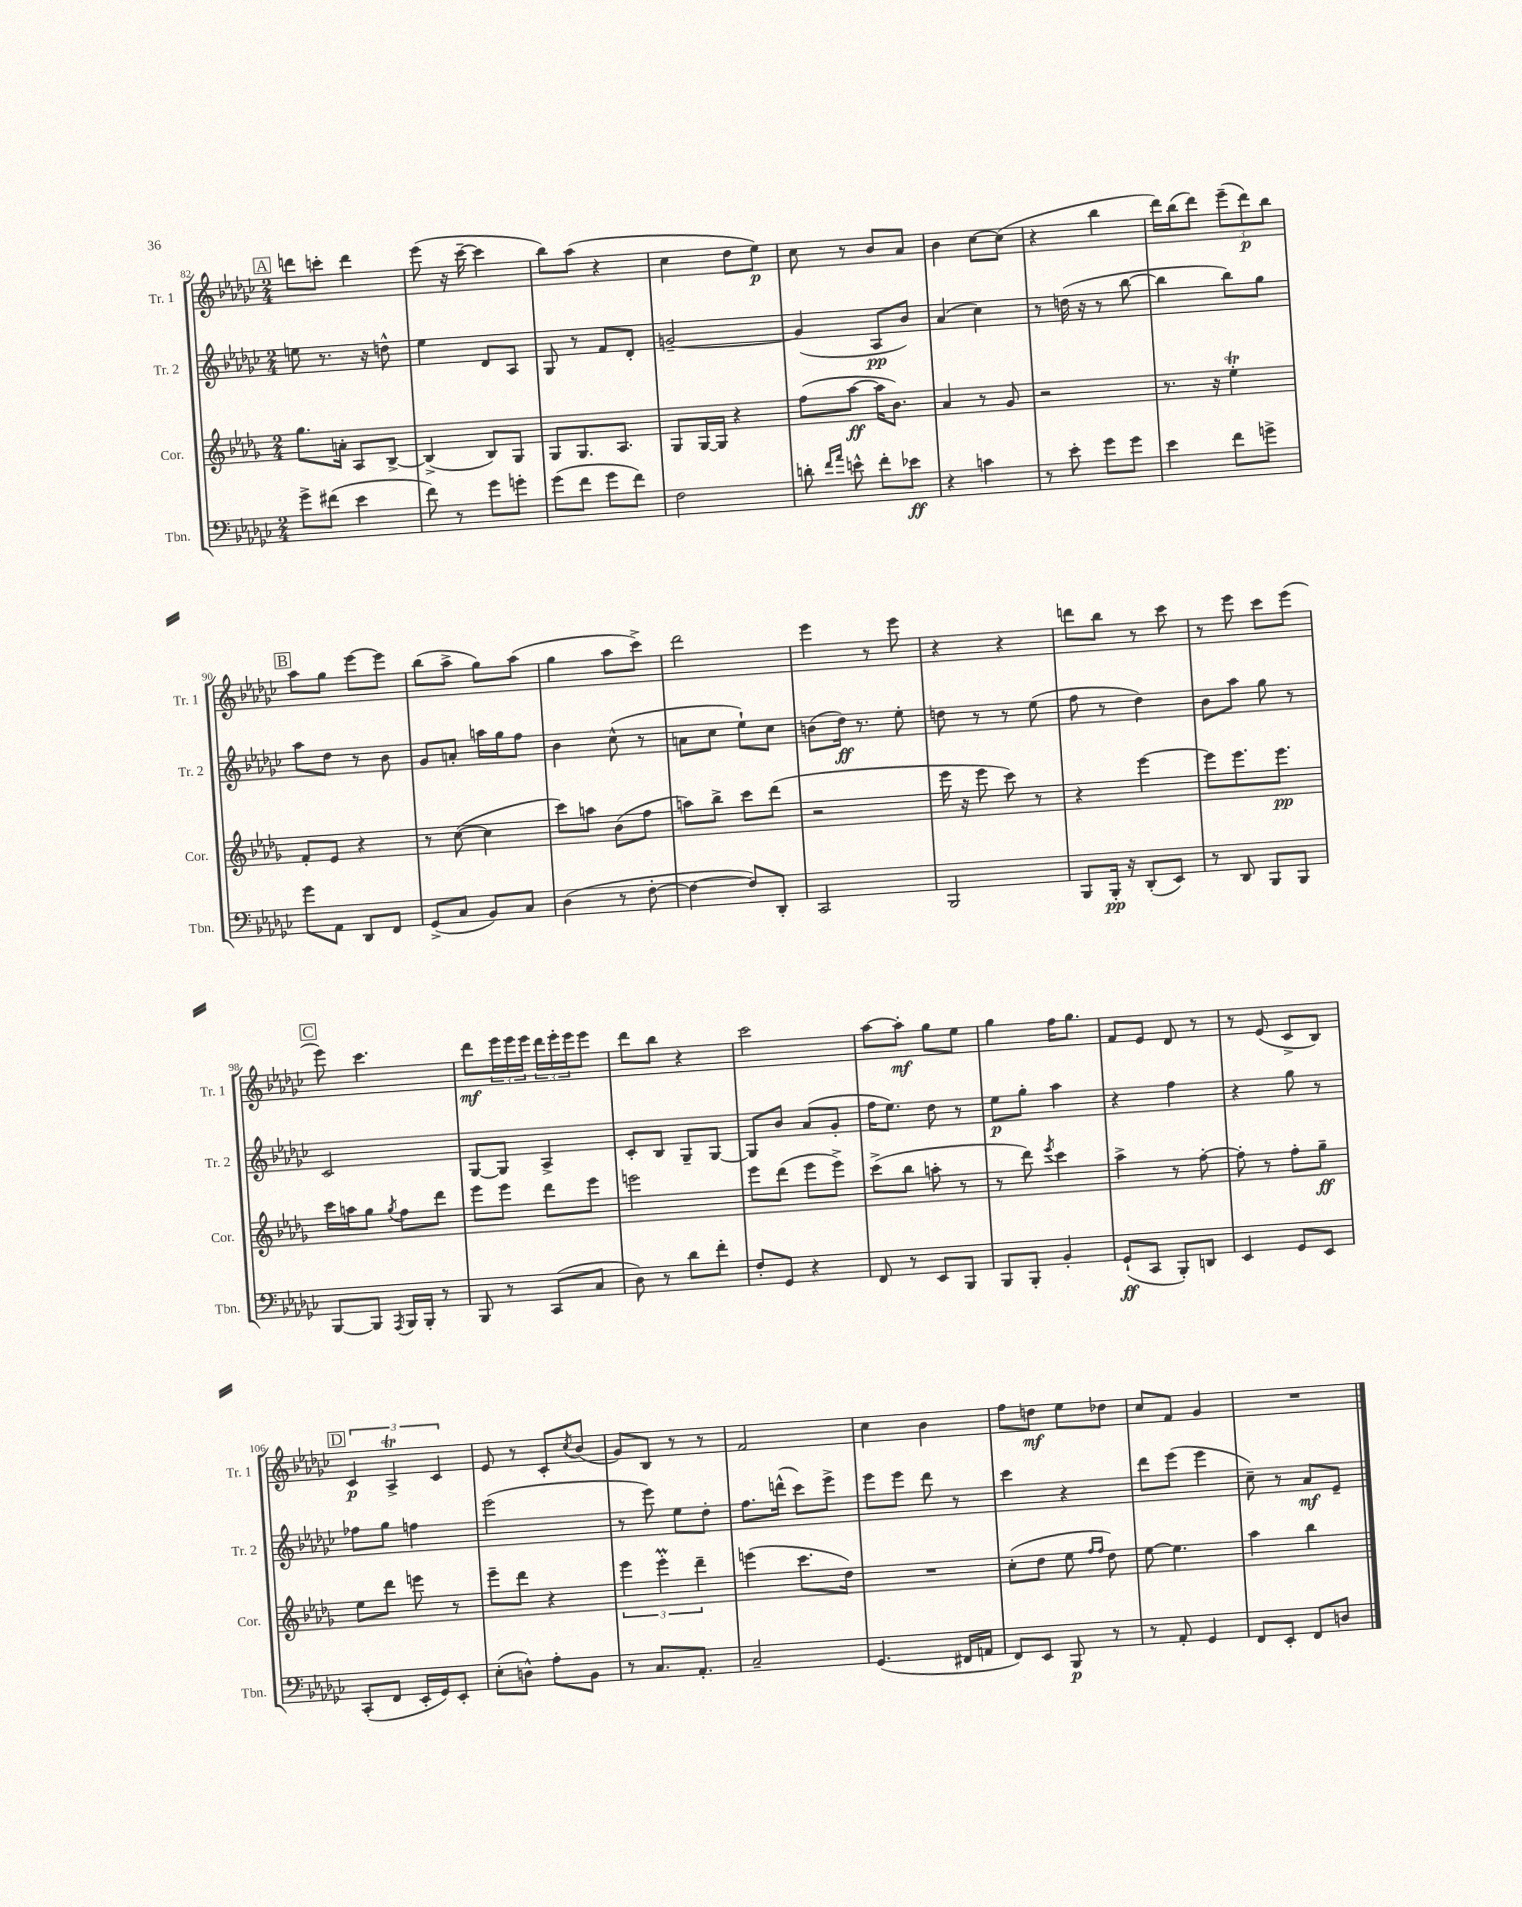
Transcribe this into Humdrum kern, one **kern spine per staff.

**kern	**dynam	**kern	**dynam	**kern	**dynam	**kern	**dynam
*part4	*part4	*part3	*part3	*part2	*part2	*part1	*part1
*staff4	*staff4	*staff3	*staff3	*staff2	*staff2	*staff1	*staff1
*I"Tbn.	*	*I"Cor.	*	*I"Tr. 2	*	*I"Tr. 1	*
*I'Tbn.	*	*I'Cor.	*	*I'Tr. 2	*	*I'Tr. 1	*
*clefF4	*	*clefG2	*	*clefG2	*	*clefG2	*
*k[b-e-a-d-g-c-]	*	*k[b-e-a-d-g-]	*	*k[b-e-a-d-g-c-]	*	*k[b-e-a-d-g-c-]	*
*M2/4	*	*M2/4	*	*M2/4	*	*M2/4	*
!!LO:REH:place=s1:t=A
=82	=82	=82	=82	=82	=82	=82	=82
8g-^\L	.	8.gg-\L	.	8een\	.	8dddn\L	.
(8f#X\J	.	.	.	8.r	.	8cccn'\J	.
.	.	16an'\Jk	.	.	.	.	.
4e-\	.	8A-/L	.	.	.	4ddd\	.
.	.	.	.	16r	.	.	.
.	.	[8B-^/J	.	8ddn^^\	.	.	.
=83	=83	=83	=83	=83	=83	=83	=83
8f\)	.	(4B-^/]	.	4ee-\	.	(8eee-\	.
8r	.	.	.	.	.	16r	.
.	.	.	.	.	.	[16ccc-~\	.
8g-\L	.	8B-/L)	.	8d-/L	.	4ccc-\]	.
8gn'\J	.	8G-/J	.	8A-/J	.	.	.
=84	=84	=84	=84	=84	=84	=84	=84
(8g-\L	.	8G-/L	.	8G-/	.	8bb-\L)	.
8f\J	.	8.G-/	.	8r	.	(8aa-\J	.
8g-\L	.	.	.	8f/L	.	4r	.
.	.	8.A-/J	.	.	.	.	.
8f\J)	.	.	.	8d-'/J	.	.	.
=85	=85	=85	=85	=85	=85	=85	=85
2F\	.	8G-/L	.	[2gn~/	.	4cc-\	.
.	.	[16G-/L	.	.	.	.	.
.	.	16G-/JJ]	.	.	.	.	.
.	.	4r	.	.	.	8dd-\L	.
.	.	.	.	.	.	8ee-\J)	p
=86	=86	=86	=86	=86	=86	=86	=86
8dn'\	.	(8ff\L	.	(4g/]	.	8cc-\	.
16qqf/LL	.	.	.	.	.	.	.
16qqa-/JJ	.	.	.	.	.	.	.
8en^^\	.	[8aa-\J	ff	.	.	8r	.
8f'\L	.	16aa-\KL]	.	8A-/L	pp	8b-/L	.
.	.	8.b-\J)	.	.	.	.	.
8e-X\J	ff	.	.	8b-/J)	.	8a-/J	.
=87	=87	=87	=87	=87	=87	=87	=87
4r	.	4a-/	.	(4a-/	.	4b-\	.
4cn\	.	8r	.	4cc-\)	.	[8cc-\L	.
.	.	8g-/	.	.	.	(8cc-\J]	.
=88	=88	=88	=88	=88	=88	=88	=88
8r	.	2r	.	8r	.	4r	.
8e-'\	.	.	.	(16ddn\	.	.	.
.	.	.	.	16r	.	.	.
8g-\L	.	.	.	8r	.	4bb-\	.
8g-\J	.	.	.	[8bb-\	.	.	.
=89	=89	=89	=89	=89	=89	=89	=89
4e-\	.	8.r	.	4bb-\]	.	16ddd-\LL)	.
.	.	.	.	.	.	(16bb-\J	.
.	.	.	.	.	.	8ddd-\J)	.
.	.	16r	.	.	.	.	.
8f\L	.	4ee-T'\	.	8bb-\L)	.	(12eee-~\L	.
.	.	.	.	.	.	12ddd-\)	p
8gn^\J	.	.	.	8gg-\J	.	.	.
.	.	.	.	.	.	12bb-\J	.
!!LO:LB:g=z
!!LO:REH:place=s1:t=B
=90	=90	=90	=90	=90	=90	=90	=90
8g-\L	.	8f'/L	.	8aa-\L	.	8aa-\L	.
8AA-\J	.	8e-/J	.	8dd-\J	.	8gg-\J	.
8DD-/L	.	4r	.	8r	.	[8eee-\L	.
8FF/J	.	.	.	8b-\	.	8eee-\J]	.
=91	=91	=91	=91	=91	=91	=91	=91
(8GG-^/L	.	8r	.	8g-/L	.	(8bb-\L	.
8C-/J	.	([8cc\	.	8an'/J	.	8aa-^\J	.
8BB-/L)	.	4cc\]	.	16aan\LL	.	8gg-\L)	.
.	.	.	.	16gg-\J	.	.	.
8C-/J	.	.	.	8ff\J	.	(8aa-\J	.
=92	=92	=92	=92	=92	=92	=92	=92
(4D-\	.	8ccc\L)	.	4b-\	.	4gg-\	.
.	.	8aan\J	.	.	.	.	.
8r	.	(8b-\L	.	(8cc-^^\	.	8aa-\L	.
[8F'\	.	8ff\J	.	8r	.	8ccc-^\J)	.
=93	=93	=93	=93	=93	=93	=93	=93
4F\_	.	8aan\L)	.	8an\L	.	2ddd-\	.
.	.	8bb-^\J	.	8cc-\J	.	.	.
8F/L])	.	8ccc\L	.	8ee-`\L)	.	.	.
8DD-'/J	.	(8ddd-\J	.	8cc-\J	.	.	.
=94	=94	=94	=94	=94	=94	=94	=94
2CC-/	.	2r	.	(8bn\L	.	4eee-\	.
.	.	.	.	16dd-\Jk)	ff	.	.
.	.	.	.	8.r	.	.	.
.	.	.	.	.	.	8r	.
.	.	.	.	8ee-'\	.	8eee-\	.
=95	=95	=95	=95	=95	=95	=95	=95
2BBB-/	.	16eee-\	.	8ddn\	.	4r	.
.	.	16r	.	.	.	.	.
.	.	8eee-\	.	8r	.	.	.
.	.	8ccc\)	.	8r	.	4r	.
.	.	8r	.	(8ee-\	.	.	.
=96	=96	=96	=96	=96	=96	=96	=96
8BBB-/L	.	4r	.	8ff\	.	8dddn\L	.
16BBB-'/Jk	pp	.	.	8r	.	8bb-\J	.
16r	.	.	.	.	.	.	.
(8DD-'/L	.	[4eee-\	.	4dd-\)	.	8r	.
8EE-/J)	.	.	.	.	.	8ccc-\	.
=97	=97	=97	=97	=97	=97	=97	=97
8r	.	8eee-\L]	.	8b-\L	.	8r	.
8DD-/	.	8.eee-\	.	8aa-\J	.	8eee-\	.
8BBB-/L	.	.	.	8gg-\	.	8ccc-\L	.
.	.	8.eee-\J	pp	.	.	.	.
8BBB-/J	.	.	.	8r	.	(8eee-\J	.
!!LO:LB:g=z
!!LO:REH:place=s1:t=C
=98	=98	=98	=98	=98	=98	=98	=98
[8BBB-/L	.	16ccc\LL	.	2c-/	.	8eee-\)	.
.	.	16aan\J	.	.	.	.	.
8BBB-/J]	.	8gg-\J	.	.	.	4.ccc-\	.
8qAAA-/	.	8qgg-/	.	.	.	.	.
16BBB-/LL	.	8ff\L	.	.	.	.	.
16BBB-'/JJ	.	.	.	.	.	.	.
8r	.	8ddd-\J	.	.	.	.	.
=99	=99	=99	=99	=99	=99	=99	=99
8BBB-/	.	8eee-\L	.	[8G-/L	.	8ddd-\L	mf
8r	.	8eee-\J	.	8G-/J]	.	24eee-\L	.
.	.	.	.	.	.	24eee-\	.
.	.	.	.	.	.	24eee-\JJ	.
(8CC-/L	.	8ddd-\L	.	4A-^/	.	24ddd-\LL	.
.	.	.	.	.	.	24eee-'\	.
.	.	.	.	.	.	24eee-\J	.
8C-/J	.	8eee-\J	.	.	.	8eee-\J	.
=100	=100	=100	=100	=100	=100	=100	=100
8D-\)	.	2eeen\	.	8c-'/L	.	8ddd-\L	.
8r	.	.	.	8B-/J	.	8bb-\J	.
8d-\L	.	.	.	8G-~/L	.	4r	.
8f'\J	.	.	.	[8G-/J	.	.	.
=101	=101	=101	=101	=101	=101	=101	=101
8F'/L	.	8eee-\L	.	8G-/L]	.	2ccc-\	.
8GG-/J	.	(8ddd-\J	.	8b-/J	.	.	.
4r	.	8eee-\L	.	(8a-/L	.	.	.
.	.	8eee-^\J)	.	8g-'/J	.	.	.
=102	=102	=102	=102	=102	=102	=102	=102
8FF/	.	(8ccc^\L	.	16ff\KL	.	[8aa-\L	.
.	.	.	.	8.ee-\J)	.	.	.
8r	.	8bb-\J	.	.	.	8aa-'\J]	mf
8EE-/L	.	8aan'\	.	8dd-\	.	8gg-\L	.
8BBB-/J	.	8r	.	8r	.	8ee-\J	.
=103	=103	=103	=103	=103	=103	=103	=103
8BBB-/L	.	8r	.	8ee-\L	p	4gg-\	.
8BBB-'/J	.	8ddd-\)	.	8gg-'\J	.	.	.
.	.	8qeee-/	.	.	.	.	.
4BB-'/	.	4ccc\	.	4aa-\	.	16ff\KL	.
.	.	.	.	.	.	8.gg-\J	.
=104	=104	=104	=104	=104	=104	=104	=104
(8GG-`/L	ff	4aa-^\	.	4r	.	8f/L	.
8CC-/J	.	.	.	.	.	8e-/J	.
8BBB-'/L)	.	8r	.	4ff\	.	8d-/	.
8DDn/J	.	[8ff'\	.	.	.	8r	.
=105	=105	=105	=105	=105	=105	=105	=105
4EE-/	.	8ff'\]	.	4r	.	8r	.
.	.	8r	.	.	.	(8e-/	.
8GG-/L	.	8ff'\L	.	8gg-\	.	8c-^/L	.
8EE-/J	.	8gg-~\J	ff	8r	.	8B-/J)	.
!!LO:LB:g=z
!!LO:REH:place=s1:t=D
=106	=106	=106	=106	=106	=106	=106	=106
(8CC-'/L	.	8ee-\L	.	8ff-X\L	.	6c-/	p
8FF/J	.	8ddd-\J	.	8gg-\J	.	.	.
.	.	.	.	.	.	6A-T^/	.
16EE-'/LL	.	8eeen\	.	4ffn\	.	.	.
16GG-/J)	.	.	.	.	.	.	.
.	.	.	.	.	.	6c-/	.
8EE-'/J	.	8r	.	.	.	.	.
=107	=107	=107	=107	=107	=107	=107	=107
(8E-'\L	.	8eee-~\L	.	(2eee-\	.	8e-/	.
8Dn^^\J)	.	8ddd-\J	.	.	.	8r	.
8A-'\L	.	4r	.	.	.	8c-'/L	.
.	.	.	.	.	.	8qcc-/	.
8BB-\J	.	.	.	.	.	(8b-/J	.
=108	=108	=108	=108	=108	=108	=108	=108
8r	.	6eee-\	.	8r	.	8g-/L)	.
8.C-/L	.	.	.	8eee-\)	.	8B-/J	.
.	.	6eee-M'\	.	.	.	.	.
.	.	.	.	8ee-\L	.	8r	.
8.AA-'/J	.	.	.	.	.	.	.
.	.	6ddd-~\	.	.	.	.	.
.	.	.	.	8dd-'\J	.	8r	.
=109	=109	=109	=109	=109	=109	=109	=109
2C-~/	.	(4eeen\	.	8.ff\L	.	2f/	.
.	.	.	.	(16dddn^^\Jk	.	.	.
.	.	8.ccc\L	.	8ccc-\L)	.	.	.
.	.	.	.	8eee-^\J	.	.	.
.	.	16dd-\Jk)	.	.	.	.	.
=110	=110	=110	=110	=110	=110	=110	=110
(4.GG-/	.	2r	.	8eee-\L	.	4cc-\	.
.	.	.	.	8eee-\J	.	.	.
.	.	.	.	8ddd-\	.	4b-\	.
16FF#X/LL	.	.	.	8r	.	.	.
16AAn/JJ	.	.	.	.	.	.	.
=111	=111	=111	=111	=111	=111	=111	=111
8FF/L)	.	(8cc'\L	.	4ccc-\	.	8ff\L	.
8EE-/J	.	8dd-\J	.	.	.	8ddn\J	mf
8BBB-/	p	8ee-\	.	4r	.	8ee-\L	.
.	.	16qqff/LL	.	.	.	.	.
.	.	16qqff/JJ	.	.	.	.	.
8r	.	8dd-\)	.	.	.	8dd-X\J	.
=112	=112	=112	=112	=112	=112	=112	=112
8r	.	[8ee-\	.	8ddd-\L	.	8cc-/L	.
8AA-'/	.	4.ee-\]	.	(8eee-\J	.	8f/J	.
4GG-/	.	.	.	4eee-\	.	4g-/	.
=113	=113	=113	=113	=113	=113	=113	=113
8FF/L	.	4aa-\	.	8cc-~\)	.	2r	.
8EE-'/J	.	.	.	8r	.	.	.
8FF/L	.	4bb-\	.	8a-/L	mf	.	.
8Dn/J	.	.	.	8e-~/J	.	.	.
==	==	==	==	==	==	==	==
*-	*-	*-	*-	*-	*-	*-	*-
